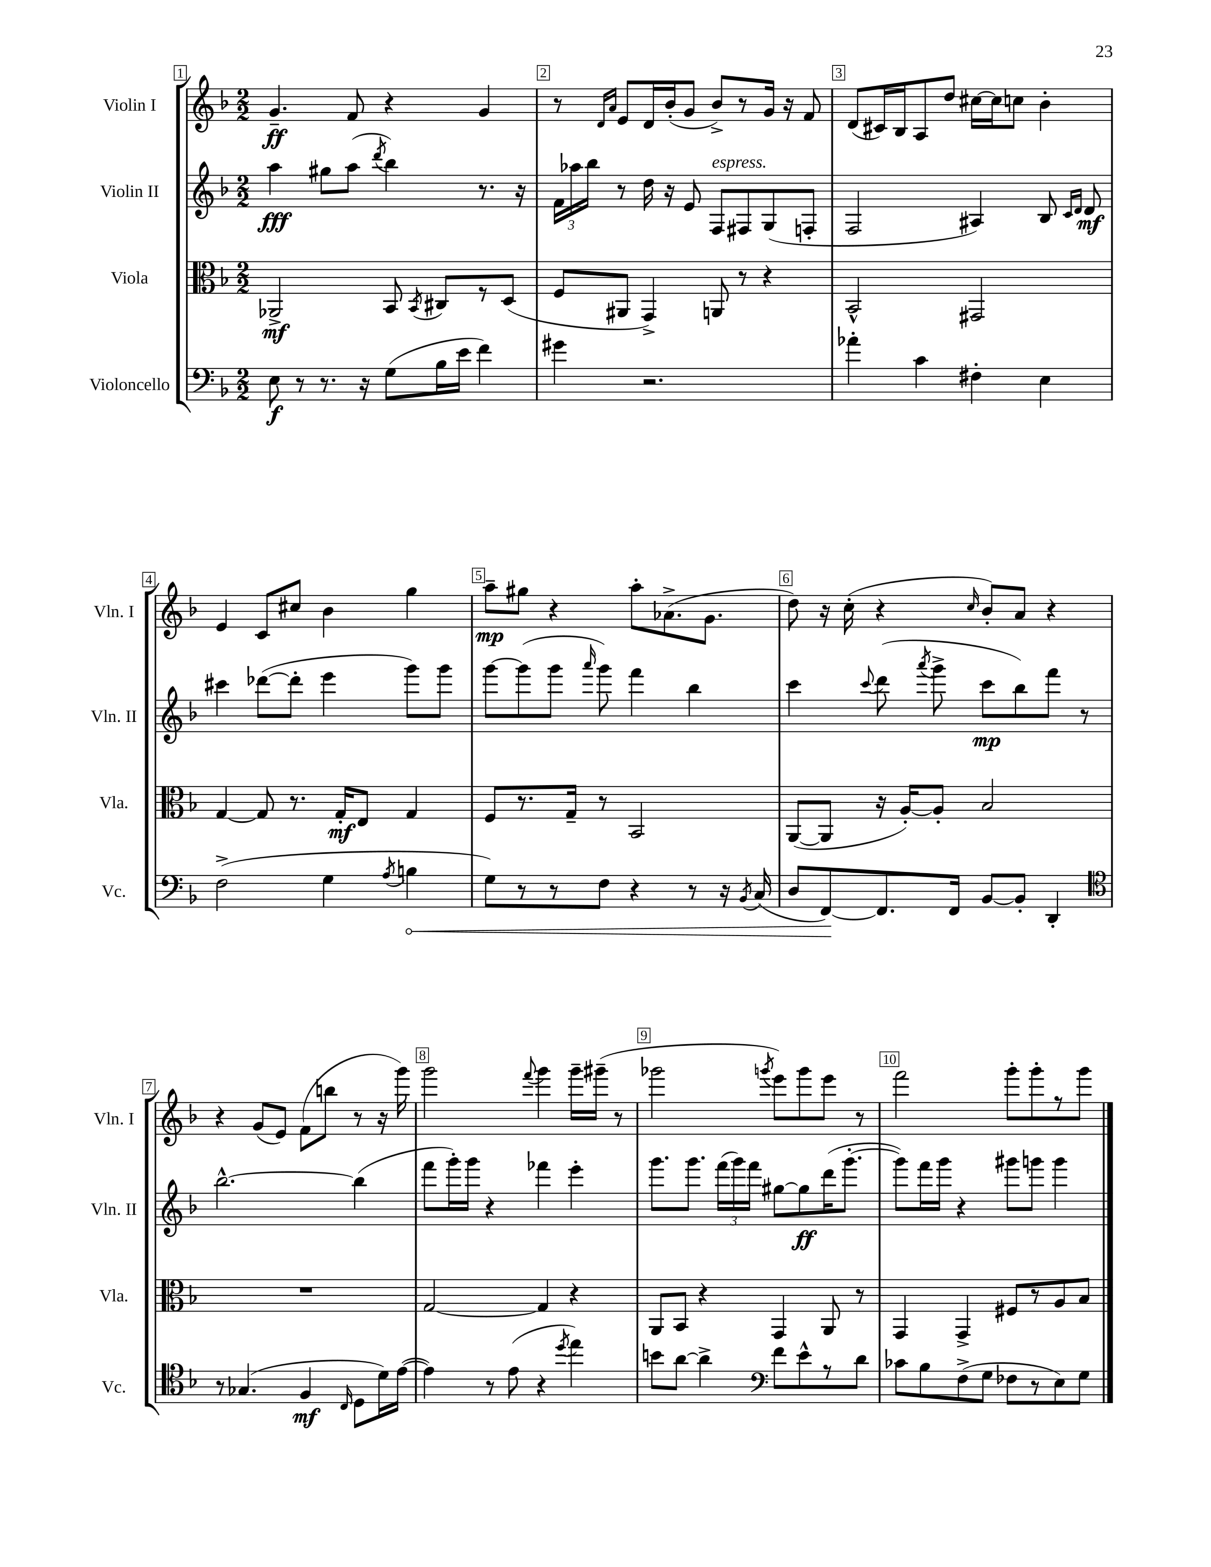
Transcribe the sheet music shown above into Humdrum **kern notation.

**kern	**kern	**kern	**kern
*staff4	*staff3	*staff2	*staff1
*clefF4	*clefC3	*clefG2	*clefG2
*k[b-]	*k[b-]	*k[b-]	*k[b-]
*M2/2	*M2/2	*M2/2	*M2/2
8E\	2AA-^/	4aa\	4.g~/
8r	.	.	.
8.r	.	8gg#\L	.
.	.	(8aa\J	8f/
16r	.	.	.
.	.	8qddd/	.
(8G\L	8BB-/	4bb-\)	4r
.	8qBB-/	.	.
16B-\L	8C#/L	.	.
16e\JJ	.	.	.
4f\)	8r	8.r	4g/
.	(8D/J	.	.
.	.	16r	.
=	=	=	=
4g#\	8F/L	24f\LL	8r
.	.	24aa-\	.
.	.	24bb-\JJ	.
.	.	.	16qqd/LL
.	.	.	16qqa/JJ
.	8AA#/J	8r	8e/L
2.r	4GG^/)	16dd\	16d/L
.	.	16r	(16b-'/J
.	.	8e/	8g/J
.	8AA/	8F/L	8b-^/L)
.	8r	8F#/	8r
.	4r	(8G/	16g/Jk
.	.	.	16r
.	.	8F'/J	8f/
=	=	=	=
4a-'\	2BB-^^/	2F/	(8d/L
.	.	.	16c#/L)
.	.	.	16B-/J
4c\	.	.	8A/
.	.	.	8dd/J
4F#'\	2GG#/	4A#/)	[16cc#\LL
.	.	.	16cc#\]J
.	.	.	8cc\J
4E\	.	8B-/	4b-'\
.	.	16qqc/LL	.
.	.	16qqd/JJ	.
.	.	8d/	.
=	=	=	=
(2F^\	[4G/	4ccc#\	4e/
.	8G/]	([8ddd-\L	8c/L
.	8.r	8ddd-'\]J	8cc#/J
4G\	.	4eee\	4b-\
.	16G'/LK	.	.
.	8E/J	.	.
8qA/	.	.	.
4B\	4G/	8ggg\L)	4gg\
.	.	8ggg\J	.
=	=	=	=
8G\L)	8F/L	[8ggg\L	8aa~\L
8r	8.r	(8ggg\]	8gg#\J
8r	.	8ggg\J	4r
.	16G~/Jk	.	.
.	.	16qqaaa/	.
8F\J	8r	8ggg\)	.
4r	2BB-/	4fff\	8aa'\L
.	.	.	(8.a-^\
8r	.	4bb-\	.
.	.	.	8.g\J
16r	.	.	.
8qBB-/	.	.	.
(16C/	.	.	.
=	=	=	=
8D/L	([8AA/L	4ccc\	8dd\)
[8FF/)	8AA/]J	.	16r
.	.	.	(16cc'\
.	.	8qqccc/	.
8.FF/]	16r	(8ddd\	4r
.	[16A'/LK)	.	.
.	.	8qaaa/	.
.	8A'/]J	8ggg^\	.
16FF/Jk	.	.	.
.	.	.	16qqcc/
[8BB-/L	2B-/	8ccc\L	8b-'/L)
8BB-'/]J	.	8bb-\)	8a/J
4DD'/	.	8fff\J	4r
.	.	8r	.
=	=	=	=
*clefC4	*	*	*
8r	1r	[2.bb-^^\	4r
(4.G-/	.	.	.
.	.	.	(8g/L
.	.	.	8e/J)
4F/	.	.	(8f\L
.	.	.	8bb\J
16qqC/	.	.	.
8D\L	.	(4bb-\]	8r
16d\L)	.	.	16r
([16e\JJ	.	.	16ggg\)
=	=	=	=
4e\])	[2G/	8fff\L	2ggg\
.	.	16ggg'\L)	.
.	.	16ggg\JJ	.
8r	.	4r	.
(8e\	.	.	.
.	.	.	8qqfff/
4r	4G/]	4fff-\	4ggg\
8qdd/	.	.	.
4ee\)	4r	4eee'\	16ggg~\LL
.	.	.	(16ggg#~\JJ
.	.	.	8r
=	=	=	=
8b\L	8AA/L	8.ggg\L	2ggg-\
[8a\J	8BB-/J	.	.
.	.	8.ggg\J	.
4a^\]	4r	.	.
.	.	(24fff\LL	.
.	.	24ggg\)	.
.	.	24fff\JJ	.
*clefF4	*	*	*
.	.	.	8qggg/
8f\L	4GG/	[8gg#\L	8eee\L)
8e^^\	.	8gg#\]	8ggg\
8r	8AA/	(16ddd\K	8eee\J
.	.	[8.ggg'\J	.
8d\J	8r	.	8r
=	=	=	=
8c-\L	4GG/	8ggg\]L)	2fff\
8B-\	.	16fff\L	.
.	.	16ggg\JJ	.
(8F^\	4GG^/	4r	.
8G\J	.	.	.
8F-\L	8F#/L	8ggg#\L	8ggg'\L
8r	8r	8ggg\J	8ggg'\
8E\)	8A/	4ggg\	8r
8G\J	8B-/J	.	8ggg\J
==	==	==	==
*-	*-	*-	*-
